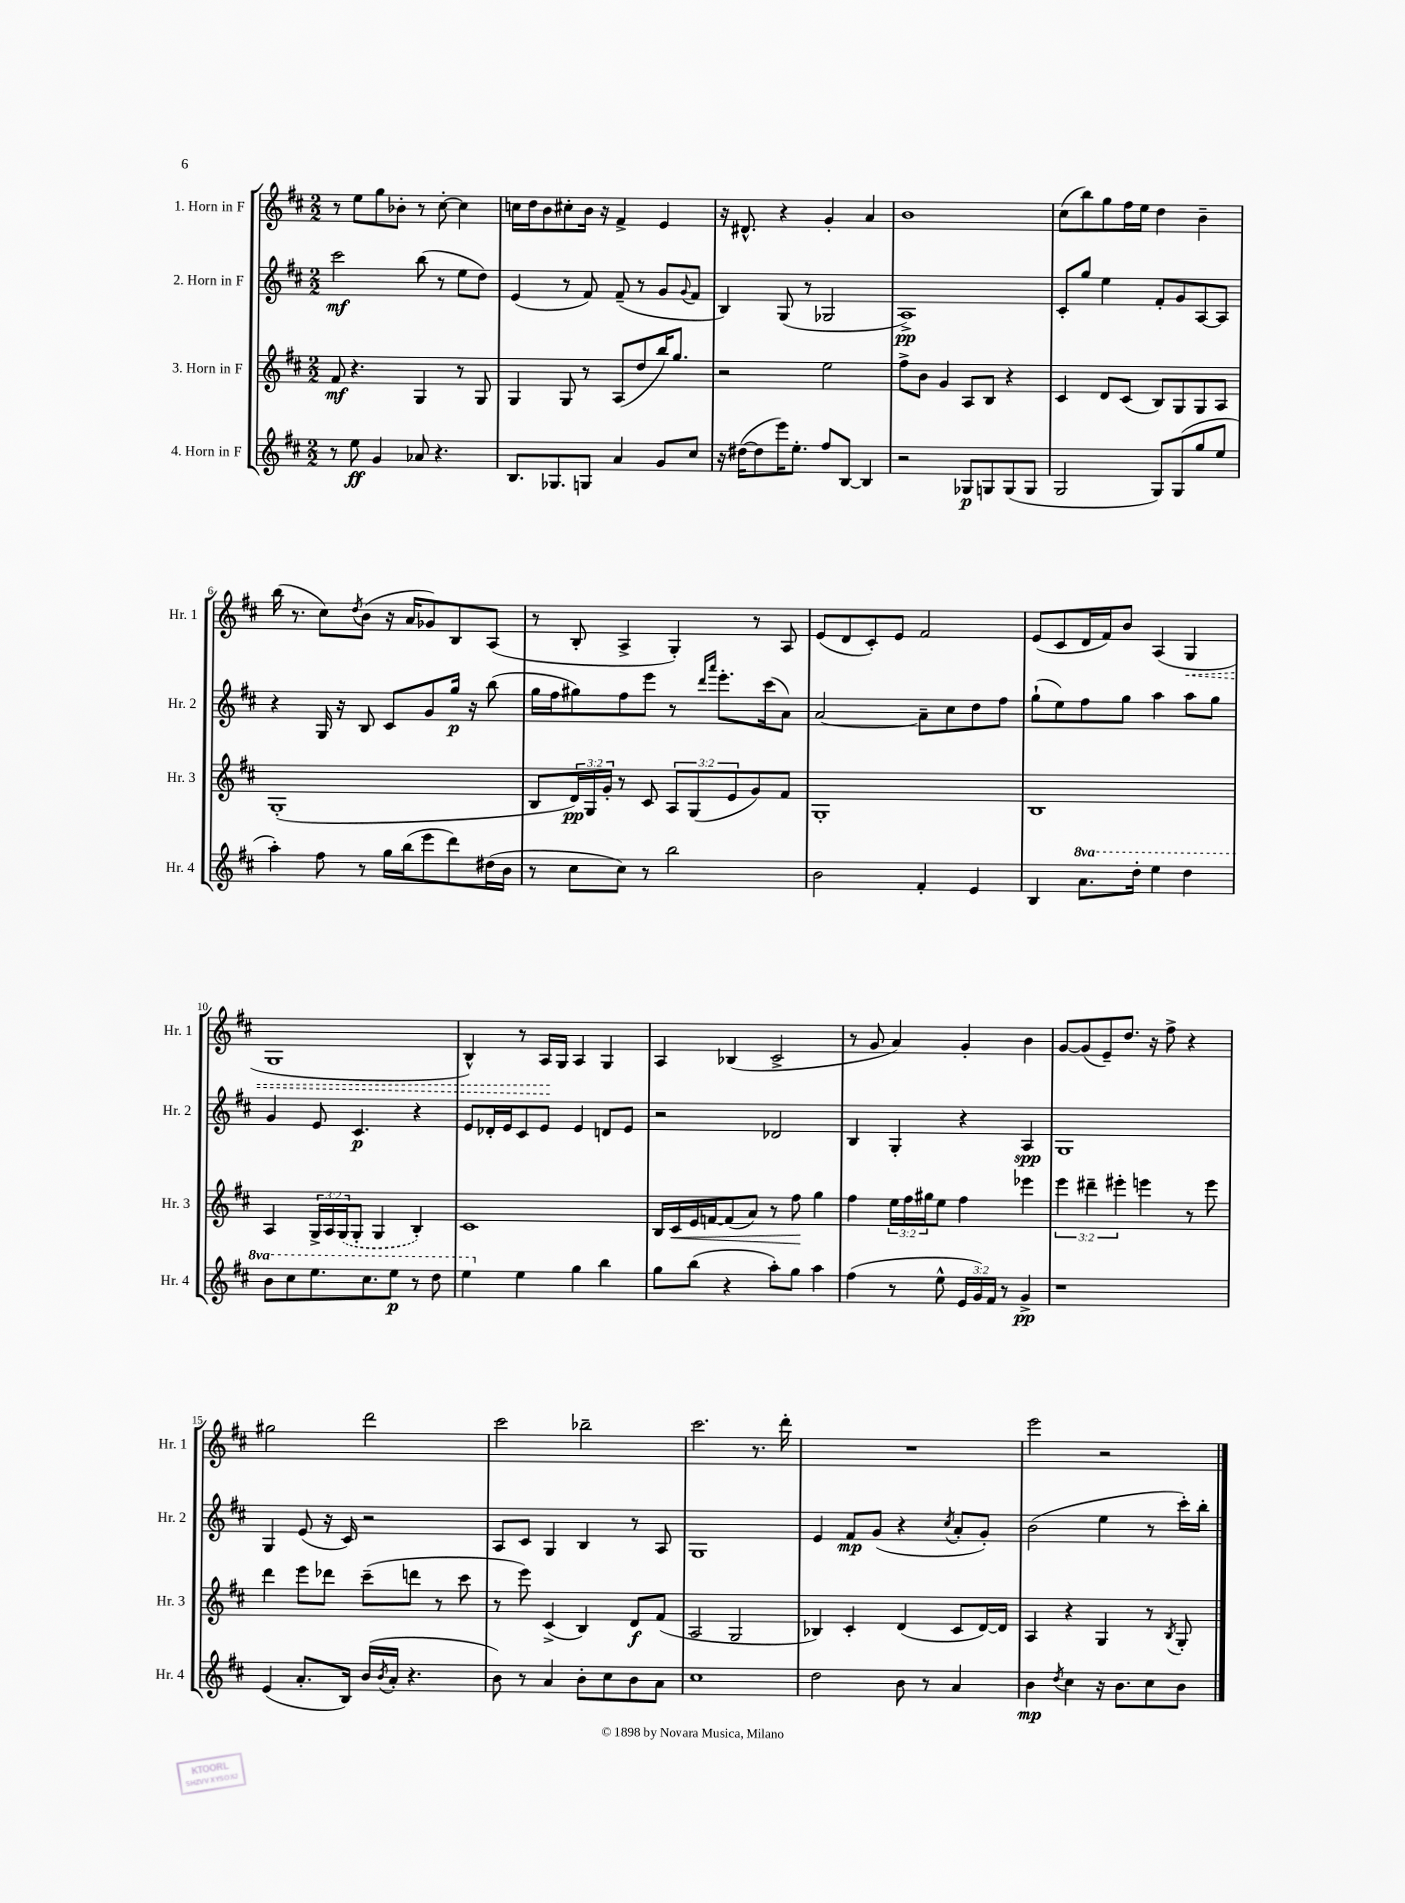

**kern	**dynam	**kern	**dynam	**kern	**dynam	**kern	**dynam
*part4	*part4	*part3	*part3	*part2	*part2	*part1	*part1
*staff4	*staff4	*staff3	*staff3	*staff2	*staff2	*staff1	*staff1
*I"4. Horn in F	*	*I"3. Horn in F	*	*I"2. Horn in F	*	*I"1. Horn in F	*
*I'Hr. 4	*	*I'Hr. 3	*	*I'Hr. 2	*	*I'Hr. 1	*
*clefG2	*	*clefG2	*	*clefG2	*	*clefG2	*
*k[f#c#]	*	*k[f#c#]	*	*k[f#c#]	*	*k[f#c#]	*
*M2/2	*	*M2/2	*	*M2/2	*	*M2/2	*
=1	=1	=1	=1	=1	=1	=1	=1
8r	.	8f#/	mf	2ccc#\	mf	8r	.
8ee\	ff	4.r	.	.	.	8ee\L	.
4g/	.	.	.	.	.	8gg\	.
.	.	.	.	.	.	8b-X'\J	.
8a-X/	.	4G/	.	(8bb\	.	8r	.
4.r	.	.	.	8r	.	[8cc#'\	.
.	.	8r	.	8ee\L	.	4cc#\]	.
.	.	8G/	.	8dd\J)	.	.	.
=2	=2	=2	=2	=2	=2	=2	=2
8.B/L	.	4G/	.	(4e/	.	16ccn\LL	.
.	.	.	.	.	.	16dd\J	.
.	.	.	.	.	.	8b\	.
8.G-X/	.	.	.	.	.	.	.
.	.	8G/	.	8r	.	8cc#X'\	.
8Gn/J	.	8r	.	8f#/)	.	16b\Jk	.
.	.	.	.	.	.	16r	.
4a/	.	(8A/L	.	(8f#~/	.	4f#^/	.
.	.	8dd/	.	8r	.	.	.
8g/L	.	16bb/K)	.	8g/L	.	4e/	.
.	.	8.gg/J	.	.	.	.	.
.	.	.	.	8qqg/	.	.	.
8cc#/J	.	.	.	8f#/J	.	.	.
=3	=3	=3	=3	=3	=3	=3	=3
16r	.	2r	.	4B/)	.	16r	.
([16dd#X\KL	.	.	.	.	.	8.d#X^^/	.
8dd#\]	.	.	.	.	.	.	.
16eee\K)	.	.	.	(8G/	.	4r	.
8.ee'\J	.	.	.	.	.	.	.
.	.	.	.	8r	.	.	.
8ff#/L	.	2ee\	.	2G-X/	.	4g'/	.
[8B/J	.	.	.	.	.	.	.
4B/]	.	.	.	.	.	4a/	.
=4	=4	=4	=4	=4	=4	=4	=4
2r	.	8ff#^\L	.	1A^)	pp	1b	.
.	.	8b\J	.	.	.	.	.
.	.	4g/	.	.	.	.	.
8G-X/L	p	8A/L	.	.	.	.	.
8Gn/	.	8B/J	.	.	.	.	.
(8G/	.	4r	.	.	.	.	.
8G/J	.	.	.	.	.	.	.
=5	=5	=5	=5	=5	=5	=5	=5
2G/	.	4c#/	.	8c#'/L	.	(8cc#\L	.
.	.	.	.	8gg/J	.	8bb\)	.
.	.	8d/L	.	4ee\	.	8gg\	.
.	.	(8c#/J	.	.	.	16ff#\L	.
.	.	.	.	.	.	16ee\JJ	.
8G/L)	.	8B/L)	.	8f#'/L	.	4dd\	.
(8G/	.	8G/	.	8g/	.	.	.
8gg/	.	8G/	.	[8A/	.	4b~\	.
8ee/J	.	8A/J	.	8A/J]	.	.	.
!!LO:LB:g=z
=6	=6	=6	=6	=6	=6	=6	=6
4aa'\)	.	(1G'	.	4r	.	(16bb\	.
.	.	.	.	.	.	8.r	.
8ff#\	.	.	.	16G/	.	8cc#\L)	.
.	.	.	.	16r	.	.	.
.	.	.	.	.	.	8qdd/	.
8r	.	.	.	8B/	.	(8b\J	.
16gg\LL	.	.	.	8c#/L	.	16r	.
(16bb\J	.	.	.	.	.	16a/KL	.
8eee\	.	.	.	8g/	.	8g-X/)	.
8ddd\)	.	.	.	16gg/Jk	p	8B/	.
.	.	.	.	16r	.	.	.
(16dd#X\L	.	.	.	(8bb\	.	(8A/J	.
16b\JJ	.	.	.	.	.	.	.
=7	=7	=7	=7	=7	=7	=7	=7
8r	.	8B/L	.	16gg\LL	.	8r	.
.	.	.	.	16ff#\J	.	.	.
8cc#\L	.	24d/L)	pp	8gg#X\)	.	8B'/	.
.	.	24G/	.	.	.	.	.
.	.	24g'/JJ	.	.	.	.	.
8cc#\J)	.	8r	.	8ff#\	.	4A^/	.
8r	.	8c#/	.	8eee\J	.	.	.
2bb\	.	12A/L	.	8r	.	4G'/)	.
.	.	(12G/	.	.	.	.	.
.	.	.	.	16qqddd/LL	.	.	.
.	.	.	.	16qqaaa/JJ	.	.	.
.	.	.	.	8.eee'\L	.	.	.
.	.	12e/	.	.	.	.	.
.	.	8g/)	.	.	.	8r	.
.	.	.	.	(16ccc#\k	.	.	.
.	.	8f#/J	.	8a\J)	.	8A/	.
=8	=8	=8	=8	=8	=8	=8	=8
2b\	.	1G'	.	[2a/	.	(8e/L	.
.	.	.	.	.	.	8d/	.
.	.	.	.	.	.	8c#'/)	.
.	.	.	.	.	.	8e/J	.
4f#'/	.	.	.	8a~\L]	.	2f#/	.
.	.	.	.	8cc#\	.	.	.
4e/	.	.	.	8dd\	.	.	.
.	.	.	.	8ff#\J	.	.	.
=9	=9	=9	=9	=9	=9	=9	=9
4B/	.	1B	.	(8gg`\L	.	(8e/L	.
.	.	.	.	8ee\)	.	8c#/	.
*8va	*	*	*	*	*	*	*
8.aa\L	.	.	.	8ff#\	.	16d/L	.
.	.	.	.	.	.	16f#/J)	.
.	.	.	.	8gg\J	.	8b/J	.
16ddd'\Jk	.	.	.	.	.	.	.
4eee\	.	.	.	4aa\	.	(4A/	.
!	!	!	!	!	!	!	!LO:HP:b
4ddd\	.	.	.	8aa\L	.	4G/	<
.	.	.	.	8gg\J	.	.	.
!!LO:LB:g=z
=10	=10	=10	=10	=10	=10	=10	=10
8bb\L	.	4A/	.	4g/	.	1G	.
8ccc#\	.	.	.	.	.	.	.
8.eee\	.	24G^/LL	.	8e/	.	.	.
.	.	24A/	.	.	.	.	.
.	.	(24G/J	.	.	.	.	.
.	.	8G'/J	.	4.c#/	p	.	.
8.ccc#\	.	.	.	.	.	.	.
.	.	4G/	.	.	.	.	.
8eee\J	p	.	.	.	.	.	.
8r	.	4B'/)	.	4r	.	.	.
8ddd\	.	.	.	.	.	.	.
=11	=11	=11	=11	=11	=11	=11	=11
4eee\	.	1c#	.	8e/L	.	4B^^/)	.
.	.	.	.	16d-X'/L	.	.	.
.	.	.	.	16e/J	.	.	.
*X8va	*	*	*	*	*	*	*
4ee\	.	.	.	8c#/	.	8r	.
.	.	.	.	8e/J	.	16A/LL	.
.	.	.	.	.	.	16G/JJ	[
4gg\	.	.	.	4e/	.	4A/	.
4bb\	.	.	.	8dn/L	.	4G/	.
.	.	.	.	8e/J	.	.	.
=12	=12	=12	=12	=12	=12	=12	=12
8gg\L	.	16B/LL	.	2r	.	4A/	.
!	!	!	!LO:HP:b	!	!	!	!
.	.	16c#/	<	.	.	.	.
(8bb\J	.	16e/	.	.	.	.	.
.	.	[16fn/J	.	.	.	.	.
4r	.	(8f/]	.	.	.	(4B-X/	.
.	.	8a/J)	.	.	.	.	.
8aa'\L)	.	8r	.	2d-X/	.	2c#^/	.
8gg\J	.	8ff#\	.	.	.	.	.
4aa\	.	4gg\	[	.	.	.	.
=13	=13	=13	=13	=13	=13	=13	=13
(4ff#\	.	4ff#\	.	4B/	.	8r	.
.	.	.	.	.	.	8g/	.
8r	.	24ee\LL	.	4G'/	.	4a/)	.
.	.	24ff#\	.	.	.	.	.
.	.	24gg#X\J	.	.	.	.	.
8ee^^\	.	8ee\J	.	.	.	.	.
24e/LL	.	4ff#\	.	4r	.	4g'/	.
24g/)	.	.	.	.	.	.	.
24f#/JJ	.	.	.	.	.	.	.
8r	.	.	.	.	.	.	.
4g^/	pp	4eee-X\	.	4A/	spp	4b\	.
=14	=14	=14	=14	=14	=14	=14	=14
1r	.	6eee\	.	1G	.	[8g/L	.
.	.	.	.	.	.	(8g/]	.
.	.	6ddd#X~\	.	.	.	.	.
.	.	.	.	.	.	8e~/)	.
.	.	6eee#X'\	.	.	.	.	.
.	.	.	.	.	.	8.dd/J	.
.	.	4eeen\	.	.	.	.	.
.	.	.	.	.	.	16r	.
.	.	.	.	.	.	8ff#^\	.
.	.	8r	.	.	.	4r	.
.	.	8eee\	.	.	.	.	.
!!LO:LB:g=z
=15	=15	=15	=15	=15	=15	=15	=15
(4e/	.	4ddd\	.	4G/	.	2gg#X\	.
8.a'/L	.	8eee\L	.	(8e/	.	.	.
.	.	8ddd-X\J	.	16r	.	.	.
16B/Jk)	.	.	.	16c#/)	.	.	.
(16b/LL	.	(8ccc#~\L	.	2r	.	2ddd\	.
8qb/	.	.	.	.	.	.	.
16a'/JJ	.	.	.	.	.	.	.
4.r	.	8dddn\J	.	.	.	.	.
.	.	8r	.	.	.	.	.
.	.	8ccc#\	.	.	.	.	.
=16	=16	=16	=16	=16	=16	=16	=16
8b\)	.	8r	.	8A/L	.	2ccc#\	.
8r	.	8eee\)	.	8c#/J	.	.	.
4a/	.	(4c#^/	.	4G/	.	.	.
8b'\L	.	4B/)	.	4B/	.	2bb-X~\	.
8cc#\	.	.	.	.	.	.	.
8b\	.	8d/L	f	8r	.	.	.
8a\J	.	(8f#/J	.	8A/	.	.	.
=17	=17	=17	=17	=17	=17	=17	=17
1cc#	.	2A/	.	1G	.	2.ccc#\	.
.	.	2G/	.	.	.	.	.
.	.	.	.	.	.	8.r	.
.	.	.	.	.	.	16ddd'\	.
=18	=18	=18	=18	=18	=18	=18	=18
2dd\	.	4B-X/)	.	4e/	.	1r	.
.	.	4c#'/	.	8f#/L	mp	.	.
.	.	.	.	(8g/J	.	.	.
8b\	.	(4d/	.	4r	.	.	.
8r	.	.	.	.	.	.	.
.	.	.	.	8qcc#/	.	.	.
4a/	.	8c#/L	.	8a'/L	.	.	.
.	.	[16d/L)	.	8g'/J)	.	.	.
.	.	16d/JJ]	.	.	.	.	.
=19	=19	=19	=19	=19	=19	=19	=19
4b\	mp	4A/	.	(2b\	.	2eee\	.
8qdd/	.	.	.	.	.	.	.
4cc#\	.	4r	.	.	.	.	.
16r	.	4G/	.	4ee\	.	2r	.
8.b\L	.	.	.	.	.	.	.
8cc#\	.	8r	.	8r	.	.	.
.	.	8qB/	.	.	.	.	.
8b\J	.	8G'/	.	16ccc#'\LL)	.	.	.
.	.	.	.	16bb'\JJ	.	.	.
==	==	==	==	==	==	==	==
*-	*-	*-	*-	*-	*-	*-	*-
